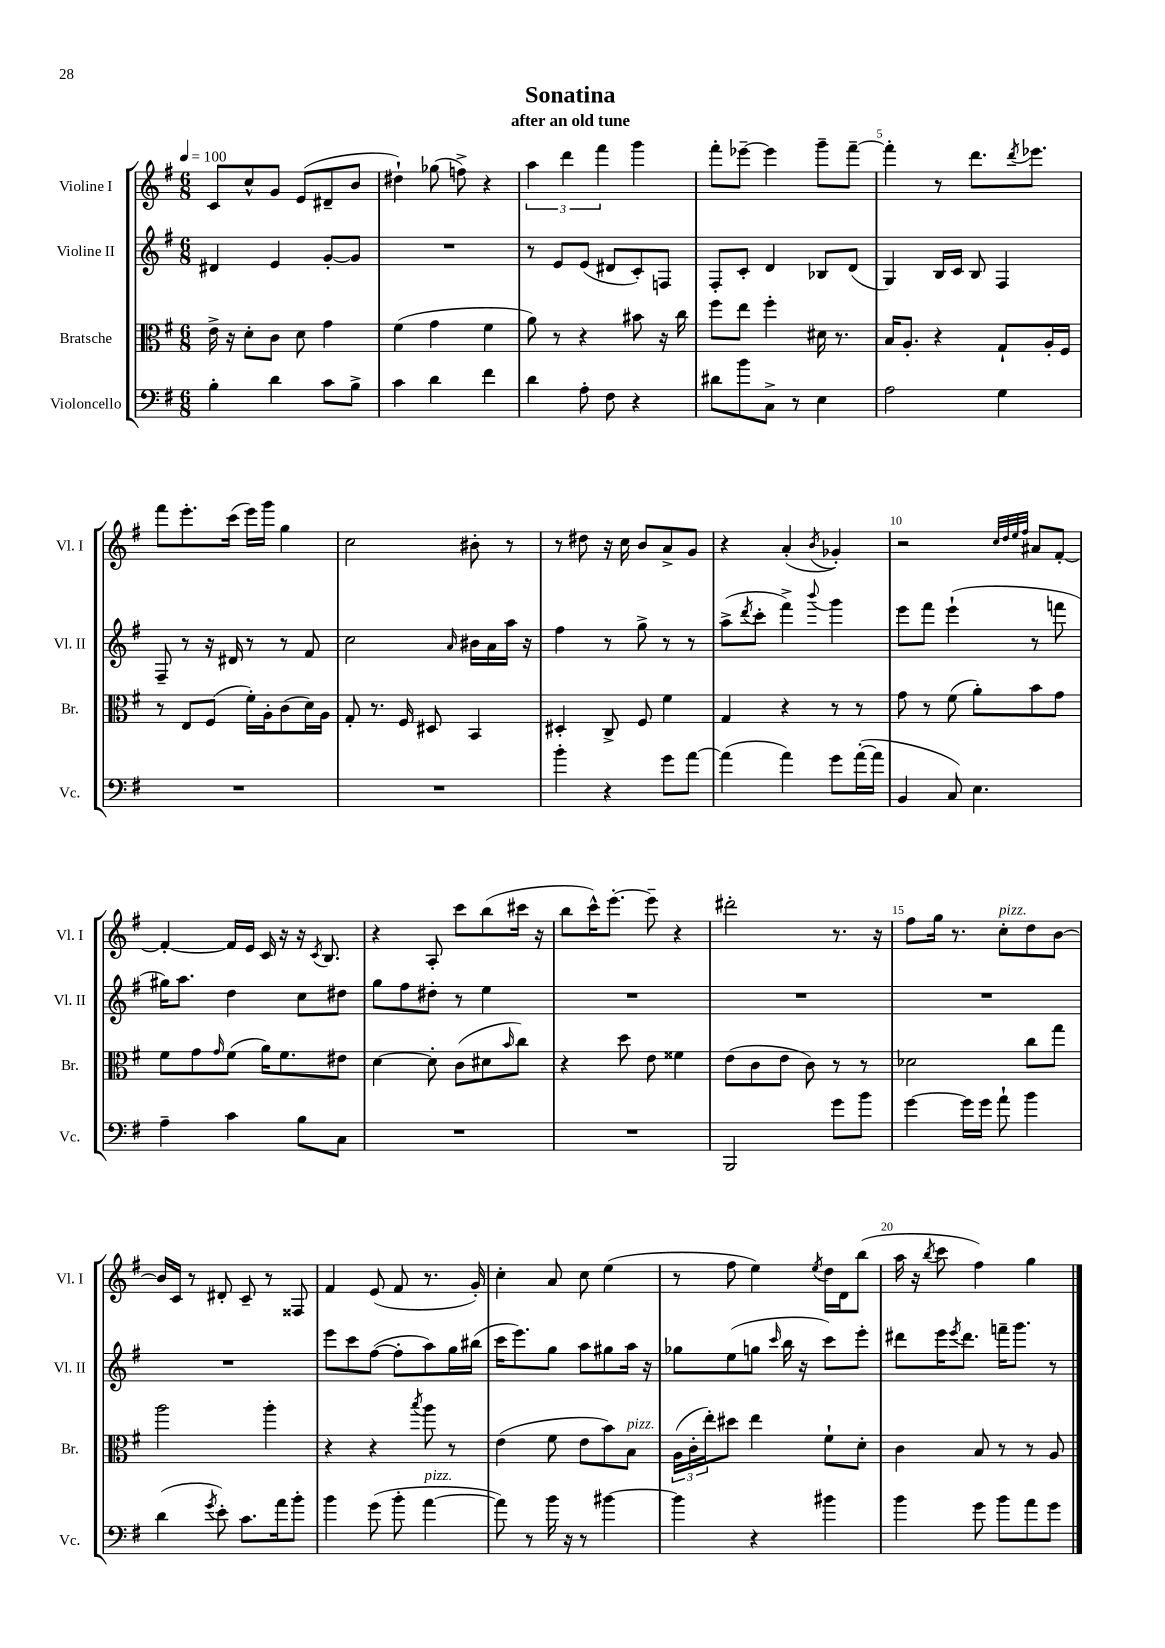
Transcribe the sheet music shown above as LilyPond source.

\header { title = "Sonatina" subtitle = "after an old tune" }
<<
\new StaffGroup <<
\new Staff = "s0" \with { instrumentName = "Violine I" shortInstrumentName = "Vl. I" } {
    \clef treble \key g \major \numericTimeSignature \time 6/8 \tempo 4 = 100
    c'8 c''8-^ g'8 e'8( dis'8-- b'8 |
    dis''4-!) ges''8( f''8->) r4 |
    \tuplet 3/2 { a''4 d'''4 fis'''4 } g'''4 |
    fis'''8-. ees'''8~-- ees'''4 g'''8-- fis'''8~-- |
    fis'''4-. r8 d'''8. \acciaccatura { d'''8 } ees'''8. |
    fis'''8 e'''8.-. c'''16( e'''16) g'''16 g''4 |
    c''2 bis'8-. r8 |
    r8 dis''8 r16 c''16 b'8 a'8-> g'8 |
    r4 a'4-.( \acciaccatura { b'8 } ges'4-.) |
    r2 \grace { c''32 d''32 e''32 fis''32 } ais'8 fis'8~-. |
    fis'4~-. fis'16 e'16 c'16 r16 r16 \acciaccatura { c'8 } b8. |
    r4 a8-. c'''8 b''8( cis'''16 r16 |
    b''8 c'''16-^) e'''8.~-. e'''8-- r4 |
    dis'''2-. r8. r16 |
    fis''8 g''16 r8. c''8-.^\markup { \italic "pizz." } d''8 b'8~ |
    b'16 c'16 r8 dis'8-. c'8-- r8 fisis8 |
    fis'4 e'8( fis'8 r8. g'16-.) |
    c''4-. a'8 c''8 e''4( |
    r8 fis''8 e''4) \acciaccatura { e''8 } d''16 d'16 b''8( |
    a''16 r16 \acciaccatura { b''8 } c'''8 fis''4) g''4 \bar "|." |
}
\new Staff = "s1" \with { instrumentName = "Violine II" shortInstrumentName = "Vl. II" } {
    \clef treble \key g \major \numericTimeSignature \time 6/8
    dis'4 e'4 g'8~-. g'8 |
    R2. |
    r8 e'8 e'8( dis'8 c'8-.) f8 |
    fis8-. c'8-. d'4 bes8 d'8( |
    g4) b16 c'16 b8 fis4 |
    fis8-- r8 r16 dis'16 r8 r8 fis'8 |
    c''2 \grace { a'16 } bis'16 a'16 a''16 r16 |
    fis''4 r8 g''8-> r8 r8 |
    a''8->( \acciaccatura { d'''8 } c'''8-. fis'''4->) \appoggiatura { b'''8 } g'''4 |
    e'''8 fis'''8 e'''4-!( r8 f'''8 |
    gis''16) a''8. d''4 c''8 dis''8 |
    g''8 fis''8 dis''8-. r8 e''4 |
    R2. |
    R2. |
    R2. |
    R2. |
    e'''8 c'''8 fis''8~( fis''8-. a''8) g''16 bis''16( |
    c'''16 e'''8.) g''8 a''8 gis''8 a''16 r16 |
    ges''8 e''8( g''8 \grace { c'''16 } b''16 r16 c'''8) e'''8-. |
    dis'''8 e'''16 \acciaccatura { e'''8 } dis'''8. f'''16-- g'''8. r8 \bar "|." |
}
\new Staff = "s2" \with { instrumentName = "Bratsche" shortInstrumentName = "Br." } {
    \clef alto \key g \major \numericTimeSignature \time 6/8
    e'16-> r16 d'8-. c'8 d'8 g'4 |
    fis'4( g'4 fis'4 |
    a'8) r8 r4 bis'8 r16 c''16 |
    fis''8 e''8 fis''4-. dis'16 r8. |
    b16 a8.-. r4 g8-! a16-. fis16 |
    r8 e8 fis8( fis'16-.) a16-. c'8( d'16) a16 |
    g8-. r8. fis16 dis8 b,4 |
    dis4-. c8-> fis8 fis'4 |
    g4 r4 r8 r8 |
    g'8 r8 fis'8( a'8-.) b'8 g'8 |
    fis'8 g'8 \grace { g'16 } fis'8( a'16) fis'8. eis'8 |
    d'4~ d'8-. c'8( dis'8 \grace { b'16 } c''8) |
    r4 d''8 e'8 fisis'4 |
    e'8( c'8 e'8 c'8) r8 r8 |
    des'2 c''8 g''8 |
    a''2 a''4-. |
    r4 r4 \acciaccatura { b''8 } a''8 r8 |
    e'4( fis'8 e'8 b'8) b8^\markup { \italic "pizz." } |
    \tuplet 3/2 { a16( c'16-. e''16-.) } dis''8 e''4 fis'8-! d'8-. |
    c'4 b8 r8 r8 a8 \bar "|." |
}
\new Staff = "s3" \with { instrumentName = "Violoncello" shortInstrumentName = "Vc." } {
    \clef bass \key g \major \numericTimeSignature \time 6/8
    b4-. d'4 c'8 b8-> |
    c'4 d'4 fis'4 |
    d'4 a8-. fis8 r4 |
    dis'8 b'8 c8-> r8 e4 |
    a2 g4 |
    R2. |
    R2. |
    b'4-. r4 g'8 a'8~ |
    a'4( a'4) g'8 a'16~-.( a'16 |
    b,4 c8) e4. |
    a4-- c'4 b8 c8 |
    R2. |
    R2. |
    b,,2 g'8 b'8 |
    g'4~ g'16 g'16 a'8-! b'4 |
    d'4( \acciaccatura { g'8 } e'8-.) c'8. a'16 b'8-. |
    b'4 g'8( b'8-. a'4~^\markup { \italic "pizz." } |
    a'8) r8 b'16 r16 r8 bis'4~ |
    bis'4 r4 bis'4 |
    b'4 g'8 b'8 a'8 g'8 \bar "|." |
}
>>
>>
\layout { \context { \Score \override BarNumber.break-visibility = ##(#f #t #t) barNumberVisibility = #(every-nth-bar-number-visible 5) } }
